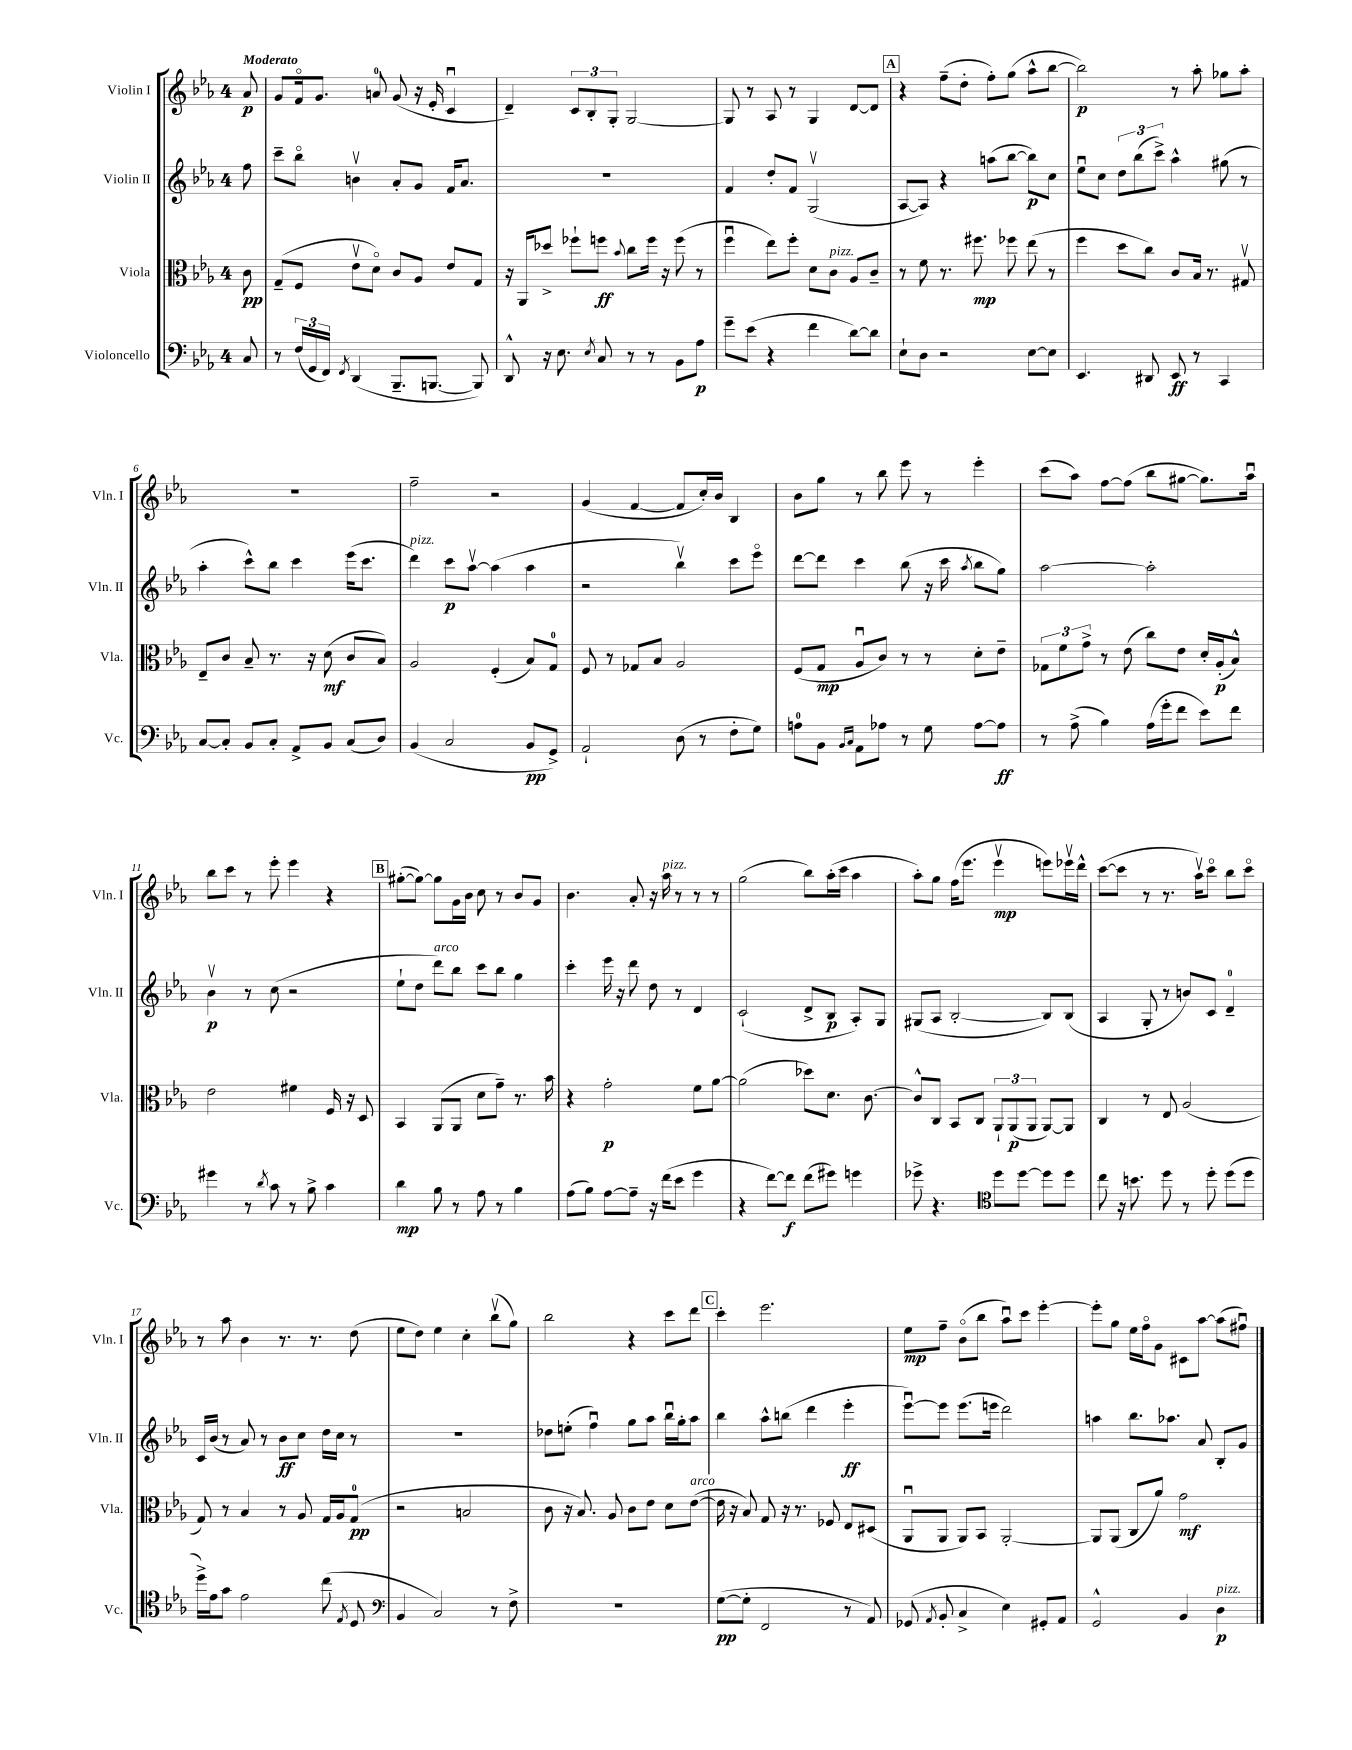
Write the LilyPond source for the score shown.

<<
\new StaffGroup <<
\new Staff = "s0" \with { instrumentName = "Violin I" shortInstrumentName = "Vln. I" } {
    \clef treble \key ees \major \once \override Staff.TimeSignature.style = #'single-digit \time 4/4 \partial 8 \tempo "Moderato"
    \autoBeamOff aes'8\p |
    g'8[ f'16\flageolet g'8.] a'8-0 g'8( r16 ees'16-. c'4\downbow |
    d'4--) \tuplet 3/2 { c'8[ bes8-. g8]-. } g2~ |
    g8 r8 aes8 r8 g4 d'8[~ d'8] |
    \mark \markup { \box "A" } r4 f''8[--( d''8]-. f''8[-.) g''8]( aes''8[-^ bes''8]~ |
    bes''2\p) r8 aes''8-. ges''8[ aes''8]-. |
    r1 |
    f''2-- r2 |
    g'4( f'4~ f'8[ c''16-.) bes'16] bes4 |
    bes'8[ g''8] r8 bes''8 ees'''8 r8 ees'''4-. |
    c'''8[( aes''8]) f''8[~ f''8]( bes''8[ gis''8]~ gis''8.[) aes''16]\downbow |
    bes''8[ c'''8] r8 ees'''8-. ees'''4 r4 |
    \mark \markup { \box "B" } gis''8[~-.( gis''8]~) gis''8[ g'16 bes'16] c''8 r8 bes'8[ g'8] |
    bes'4. aes'8-. r16 aes''16^\markup { \italic "pizz." } r8 r8 r8 |
    g''2( bes''8[) aes''16-.( c'''16] aes''4 |
    aes''8[-.) g''8] f''16[( ees'''8.] ees'''4\upbow\mp e'''8[) ees'''16\upbow d'''16]-^ |
    c'''8[~( c'''8] r8 r8. aes''16[\upbow) c'''8]\flageolet bes''8[ c'''8]\flageolet |
    r8 aes''8 bes'4 r8. r8. d''8( |
    ees''8[ d''8]) ees''4 c''4-. bes''8[\upbow( g''8]) |
    bes''2 r4 c'''8[ d'''8] |
    \mark \markup { \box "C" } c'''4-. ees'''2. |
    ees''8[\mp f''8]-- bes'8[\flageolet( bes''8] aes''8[\downbow) c'''8] ees'''4~-. |
    ees'''8[-. g''8] ees''16[ f''16\flageolet g'8] cis'8[ aes''8]~ aes''8[( fis''8]\downbow) \bar "|." |
}
\new Staff = "s1" \with { instrumentName = "Violin II" shortInstrumentName = "Vln. II" } {
    \clef treble \key ees \major \once \override Staff.TimeSignature.style = #'single-digit \time 4/4 \partial 8
    \autoBeamOff f''8 |
    c'''8[-- bes''8]\flageolet b'4\upbow aes'8[-. g'8] f'16[ aes'8.] |
    R1 |
    f'4 d''8[-. f'8] g2\upbow( |
    \mark \markup { \box "A" } aes8[~ aes8]) r4 a''8[( bes''8]~ bes''8[\p) c''8] |
    ees''8[\downbow c''8] \tuplet 3/2 { d''8[ bes''8( c'''8]->) } aes''4-^ gis''8( r8 |
    aes''4-. c'''8[-^) bes''8] c'''4 ees'''16[( c'''8.] |
    d'''4^\markup { \italic "pizz." }) c'''8[\p aes''8]~\upbow aes''4( aes''4 |
    r2 bes''4\upbow) c'''8[ ees'''8]\flageolet |
    d'''8[~ d'''8] c'''4 bes''8( r16 c'''16 \acciaccatura { aes''8 } bes''8[ g''8]) |
    aes''2~ aes''2-. |
    bes'4\upbow\p r8 c''8( r2 |
    \mark \markup { \box "B" } ees''8[-! d''8] d'''8[^\markup { \italic "arco" }) bes''8] c'''8[ bes''8] g''4 |
    c'''4-. ees'''16 r16 d'''8 d''8 r8 d'4 |
    c'2-!( d'8[-> bes8]\p aes8[-.) g8] |
    gis8[( aes8] bes2~-. bes8[) bes8]( |
    aes4 g8-. r8 b'8[) c'8] d'4-0-- |
    c'16[ bes'16]( r8 aes'8) r8 bes'8[\ff c''8] d''16[ c''16] r8 |
    R1 |
    des''8[ e''8]-.( f''4\downbow) g''8[ aes''8] bes''16[\downbow g''16-. aes''8] |
    \mark \markup { \box "C" } bes''4 aes''8[-^ b''8]( d'''4 ees'''4-.\ff |
    ees'''8[~\downbow) ees'''8] ees'''8.[( e'''16] d'''2) |
    a''4 bes''8.[ aes''8.] aes'8 bes8[-. g'8] \bar "|." |
}
\new Staff = "s2" \with { instrumentName = "Viola" shortInstrumentName = "Vla." } {
    \clef alto \key ees \major \once \override Staff.TimeSignature.style = #'single-digit \time 4/4 \partial 8
    \autoBeamOff c'8\pp |
    g8[--( f8] ees'8[\upbow d'8]\flageolet) c'8[ aes8] ees'8[ g8] |
    r16 aes,16[ des''8]-> fes''8[-! f''8]\ff \appoggiatura { bes'8 } c''8[ f''16] r16 f''8( r8 |
    f''4\downbow ees''8[) f''8]-. d'8[ c'8]^\markup { \italic "pizz." } aes8[ c'8]-- |
    \mark \markup { \box "A" } r8 f'8 r8. fis''8.\mp fes''8 ees''8( r8 |
    f''4 d''8[ c''8]) c'8[ bes16] r8. gis8\upbow |
    ees8[-- c'8] bes8-- r8. r16 d'8\mf( c'8[ bes8]) |
    aes2 f4-.( bes8[) g8]-0 |
    f8 r8 ges8[ bes8] aes2 |
    f8[( g8]\mp aes8[\downbow c'8]) r8 r8 d'8[-. ees'8]-- |
    \tuplet 3/2 { ges8[ f'8 g'8]-> } r8 ees'8( c''8[) ees'8] d'16[-. aes16-.\p( bes8]-^) |
    ees'2 fis'4 f16 r16 d8 |
    \mark \markup { \box "B" } bes,4 aes,8[( aes,8] d'8[ g'8]--) r8. bes'16 |
    r4 g'2-.\p f'8[ aes'8]~ |
    aes'2( des''8[) d'8.] c'8.~ |
    c'8[-^ c8] bes,8[ c8] \tuplet 3/2 { aes,8[-! aes,8\p( aes,8] } aes,8[~) aes,8] |
    c4 r8 ees8 aes2( |
    g8) r8 bes4 r8 aes8 g16[ aes16 g8]-0\pp( |
    r2 b2 |
    c'8 r16 bes8.) aes8 c'8[ ees'8] d'8[ ees'8]~^\markup { \italic "arco" }( |
    \mark \markup { \box "C" } ees'16 r16 bes8) g8 r16 r8. fes8 ees8[ dis8]( |
    aes,8[\downbow aes,8] aes,8[) bes,8] aes,2~-. |
    aes,8[ aes,8]( c8[ aes'8]) g'2\mf \bar "|." |
}
\new Staff = "s3" \with { instrumentName = "Violoncello" shortInstrumentName = "Vc." } {
    \clef bass \key ees \major \once \override Staff.TimeSignature.style = #'single-digit \time 4/4 \partial 8
    \autoBeamOff c8 |
    r8 \tuplet 3/2 { f16[( g,16 f,16]) } \acciaccatura { f,8 } d,4( bes,,8.[-- b,,8.]~ b,,8) |
    d,8-^ r16 ees8. \acciaccatura { ees8 } c8 r8 r8 bes,8[ aes8]\p |
    g'8[-- ees'8]( r4 f'4 d'8[~) d'8] |
    \mark \markup { \box "A" } ees8[-! d8] r2 ees8[~ ees8] |
    ees,4. dis,8 ees,8\ff r8 c,4 |
    c8[~ c8]-. bes,8[ c8]-. aes,8[-> bes,8] c8[( d8]) |
    bes,4( c2 bes,8[\pp g,8]->) |
    aes,2-! d8( r8 f8[-. g8]) |
    a8[-0 bes,8] \grace { bes,16[ c16] } aes,8[ aes8] r8 g8 aes8[~ aes8]\ff |
    r8 aes8->( bes4) aes16[( g'16-. f'8] ees'8[) f'8] |
    gis'4 r8 \acciaccatura { d'8 } c'8 r8 bes8-> c'4 |
    \mark \markup { \box "B" } d'4\mp bes8 r8 aes8 r8 bes4 |
    aes8[( bes8]) aes8[~ aes8]-- r16 f'16[( ees'8] g'4 |
    r4 f'8[~) f'8]\f f'8[( gis'8]) g'4 |
    ges'8-> r4. \clef tenor d''8[ d''8]~ d''8[ d''8] |
    c''8 r16 b'8. d''8 r8 d''8-. d''8[( d''8] |
    d''16[->) ees'16 g'8] ees'2 c''8( \acciaccatura { ees8 } d8 |
    \clef bass bes,4 c2) r8 f8-> |
    r1 |
    \mark \markup { \box "C" } g8[~\pp( g8]-. f,2 r8 aes,8) |
    ges,8( \acciaccatura { aes,8 } bes,8-. c4-> ees4) gis,8[-. aes,8] |
    g,2-^ bes,4 d4\p^\markup { \italic "pizz." } \bar "|." |
}
>>
>>
